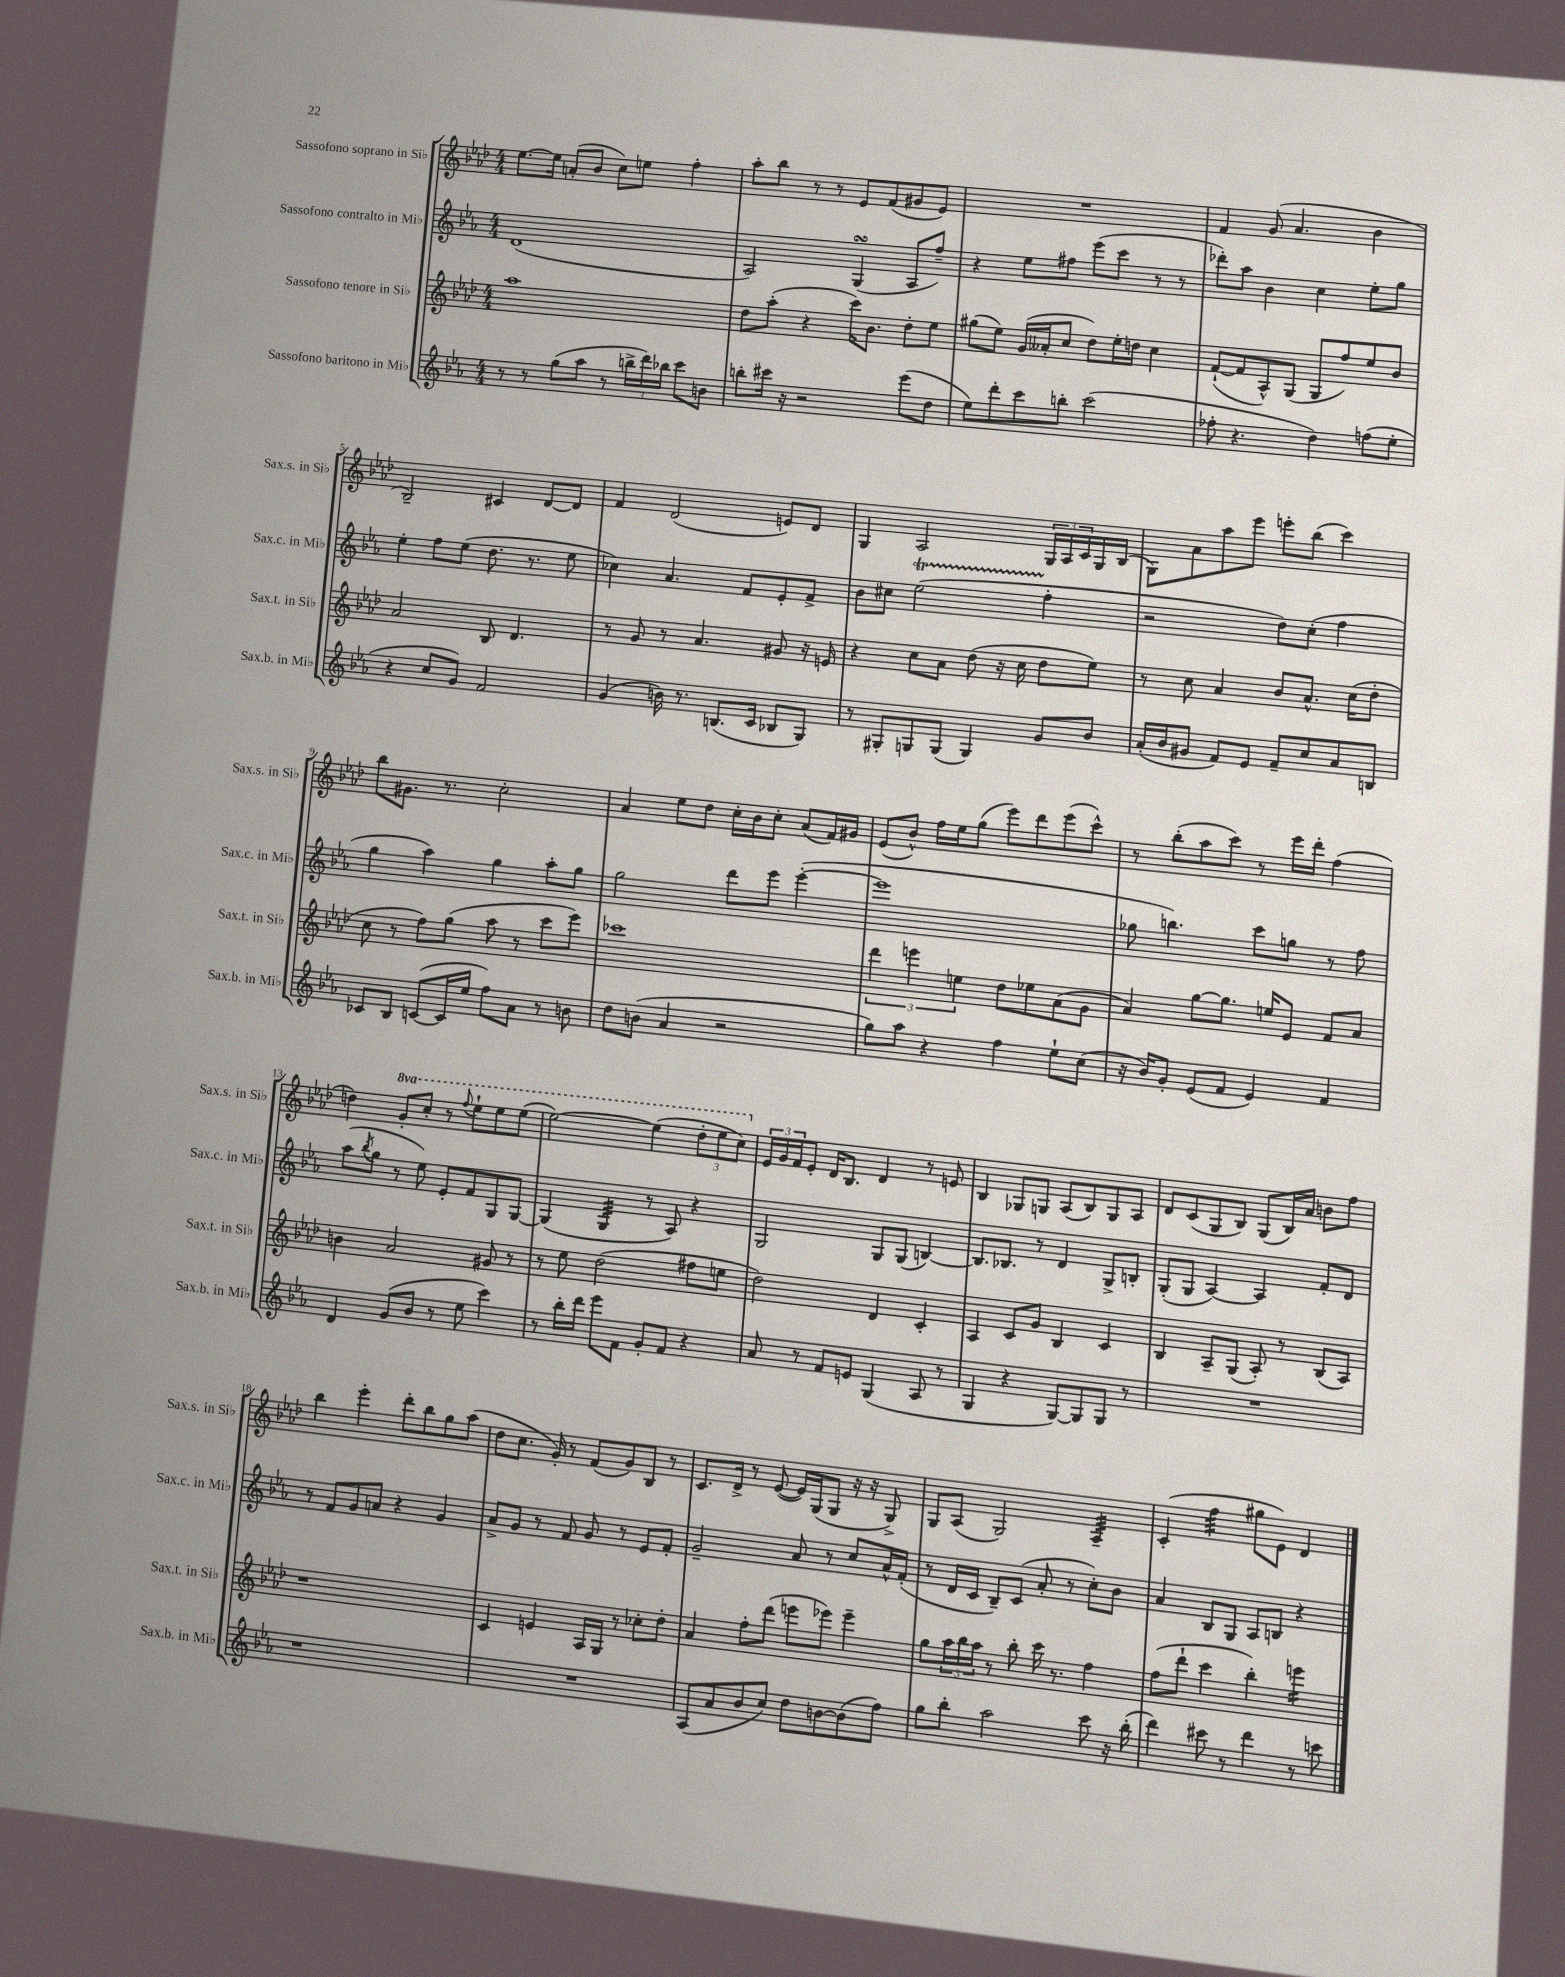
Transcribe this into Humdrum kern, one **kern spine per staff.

**kern	**kern	**kern	**kern
*staff4	*staff3	*staff2	*staff1
*clefG2	*clefG2	*clefG2	*clefG2
*k[b-e-a-]	*k[b-e-a-d-]	*k[b-e-a-]	*k[b-e-a-d-]
*M4/4	*M4/4	*M4/4	*M4/4
8r	1aa-	(1d	[8.ee-
8r	.	.	.
.	.	.	16ee-]
(8gg	.	.	(8a'
8aa-	.	.	8b-
8r	.	.	8cc)
24bb^	.	.	8ee
24ddd)	.	.	.
24bb-	.	.	.
8ccc	.	.	4ff'
8b	.	.	.
=	=	=	=
8bb'	8dd-	2A-)	8aa-'
16ccc#	(8aa-'	.	8bb-
16r	.	.	.
2r	4r	.	8r
.	.	.	8r
.	16ccc)	(4G	8e-
.	8.b-	.	.
.	.	.	(8f
(8eee-	8dd-'	8A-	8g#
8dd	8ee-	8ff~)	8e-)
=	=	=	=
8ee-)	(8gg#	4r	1r
8ddd'	8ee-)	.	.
8ccc	(16g	8ee-	.
.	16a--'	.	.
8bb'	8cc	8ff#	.
(2ccc	8dd-)	(8eee-	.
.	16ee-'	8ccc	.
.	16dd	.	.
.	4cc	8r	.
.	.	8r	.
=	=	=	=
8ff-'	([8f`	8ddd-')	4f
4.r	8f]	8aa-	.
.	8A-^^)	4b-	(8g
.	(8G	.	4.a-
4dd)	8G	4cc	.
.	8ff)	.	.
(8ff	8ee-	8ee-'	4b-
8ee-'	8b-	8gg	.
=	=	=	=
4r	2a-	4ee-'	2B-~)
8cc	.	8ff	.
8g)	.	(8ee-	.
2f	8B-	8.dd	4c#
.	4.d-	.	.
.	.	8.r	.
.	.	.	[8d-
.	.	8ee-	8d-]
=	=	=	=
(4g	8r	4cc-)	4f
.	8g	.	.
16b)	8r	4.a-	(2d-
8.r	.	.	.
.	4.a-	.	.
(8.B	.	.	.
.	.	8f	.
16c	.	.	.
8B-	8g#	8e-'	8e)
8G)	16r	8f^	8d-
.	16e	.	.
=	=	=	=
8r	4r	8b-	4G
8G#'	.	8cc#	.
8G	8cc	(2ee-	2A-
(8G	8a-	.	.
4G)	(8dd-	.	.
.	16r	.	.
.	16cc	.	.
8g	8dd-	4ff'	24G
.	.	.	24A-
.	.	.	24c
8b-	8ee-)	.	16G
.	.	.	(16B-
=	=	=	=
(16a-'	8r	2r	8G)
16b-	.	.	.
8g#	8cc	.	8a-
8f)	4a-	.	8aa-
8e-	.	.	8eee-
8f~	8b-	8dd)	8eee'
8cc	8.a-^^	(8cc'	(8bb-
8a-	.	4ff	4ccc)
.	(16cc	.	.
8B	8dd-'	.	.
=	=	=	=
8c-	8cc	4gg	8bb-
8B-	8r	.	8.g#
([8c	8ff)	4aa-)	.
.	.	.	8.r
16c]	(8gg	.	.
16ee-	.	.	.
8ff)	8aa-	4gg	2cc'
8a-	8r	.	.
8r	8ccc	8aa-'	.
8b	8eee-)	8gg	.
=	=	=	=
8dd	1ccc-	2gg	4a-
(8b	.	.	.
4a-	.	.	8ee-
.	.	.	8dd-
2r	.	8ddd	16cc'
.	.	.	16b-
.	.	8eee-	8cc'
.	.	([4eee-'	(8a-
.	.	.	16f)
.	.	.	16g#
=	=	=	=
8gg)	6ddd-	1eee-]	(8e-
8aa-	.	.	8b-^^)
.	6eee	.	.
4r	.	.	16ff
.	.	.	16ee-
.	6ee	.	.
.	.	.	(8gg
4ff	8dd-	.	8eee-)
.	8ee-	.	8ddd-
8ee-`	(8a-	.	(8eee-
(8cc	8g	.	8ccc^^)
=	=	=	=
16r	4a-)	8gg-	8r
16b-)	.	.	.
8g'	.	4.bb)	(8bb-'
(8e-	[8gg	.	8aa-
8f	8.gg]	.	8ccc)
4e-)	.	8ccc	8r
.	16ee	.	.
.	8e-	8gg	16eee-
.	.	.	16ddd-'
4f	8f	8r	(4ff
.	8a-	8ff	.
=	=	=	=
4d	4b	(8aa-	4dd)
.	.	8qbb-	.
.	.	8gg	.
(8g	2a-	8r	8gg'
8b-	.	8ee-)	8ccc'
8r	.	8e-'	8r
.	.	.	8qqfff
8ee-	.	8f	8eee-`
4ccc)	8g#	8G	8eee-
.	8r	[8G	(8eee-
=	=	=	=
8r	8r	(4G]	[2eee-)
16bb-'	8ee-	.	.
16ddd	.	.	.
8eee-	(2dd-	4G	.
8f	.	.	.
8g'	.	8r	(4eee-]
8f	.	8A-)	.
4r	8ff#	4r	12ddd-'
.	.	.	12eee-
.	8ee	.	.
.	.	.	12ccc)
=	=	=	=
8a-	2dd-)	2G	24e-
.	.	.	24g
.	.	.	24f
8r	.	.	8e-'
8f	.	.	16d-
.	.	.	8.B-
8e	.	.	.
(4G	4d-	8G	4d-
.	.	(8G	.
8A-	4c'	[4B)	8r
8r	.	.	8e
=	=	=	=
4G	4A-	8.B]	4B-
.	.	8.B-	.
4r	8c	.	8G-
.	8g	8r	8G
[8G)	4B-	4d	(8A-
8G]	.	.	8B-)
8G	4c	8G^	8G
8r	.	8B'	8A-
=	=	=	=
1r	4B-	(8G'	8d-
.	.	8G	(8c
.	8A-~	[4A-)	8G
.	(8G	.	8B-)
.	8A-')	4A-]	(8G
.	8r	.	16B-)
.	.	.	16a-
.	(8B-	8f'	8b
.	8A-)	8d	8ff
=	=	=	=
1r	1r	8r	4bb-
.	.	8f	.
.	.	8g	4eee-'
.	.	8a	.
.	.	4r	8ddd-'
.	.	.	8bb-
.	.	4g	8gg
.	.	.	(8aa-
=	=	=	=
1r	4c	8a-^	8dd-
.	.	8g	8.cc
.	4e	8r	.
.	.	.	16g')
.	.	8f	8r
.	16A-	8g	(8f
.	16G	.	.
.	8r	8r	8g)
.	8cc-'	8e-	8B-
.	8dd-'	8f'	8r
=	=	=	=
(8A-	4a-	2g~	8.c
8a-	.	.	.
.	.	.	16d-^
8b-	8ff'	.	8r
8cc)	(8ddd-	.	([8e-
8dd	8eee	8a-	16e-])
.	.	.	(16G
[8b	8eee-)	8r	8G
(8b]	4eee-~	8cc	16r
.	.	.	16r
8ff)	.	16a-^^	8G^)
.	.	(16f'	.
=	=	=	=
8gg	8gg	8r	8G
8bb-'	24aa-	16d	(8A-
.	24bb-	.	.
.	.	16c	.
.	24aa-	.	.
2aa-	8r	8B-~)	2G)
.	8bb-'	(8c	.
.	16ccc	8a-'	.
.	8.r	.	.
.	.	8r	.
8ccc	4ff	8cc')	4A-~
16r	.	8b-	.
(16bb-'	.	.	.
=	=	=	=
4ddd)	(8ff	4a-	(4c'
.	8ddd-`	.	.
8ccc#	4ccc	8B-	4ff
8r	.	8G	.
4ddd	4bb-')	8A-	8gg#
.	.	8B	8e-)
8r	4eee	4r	4d-
8ccc	.	.	.
==	==	==	==
*-	*-	*-	*-
